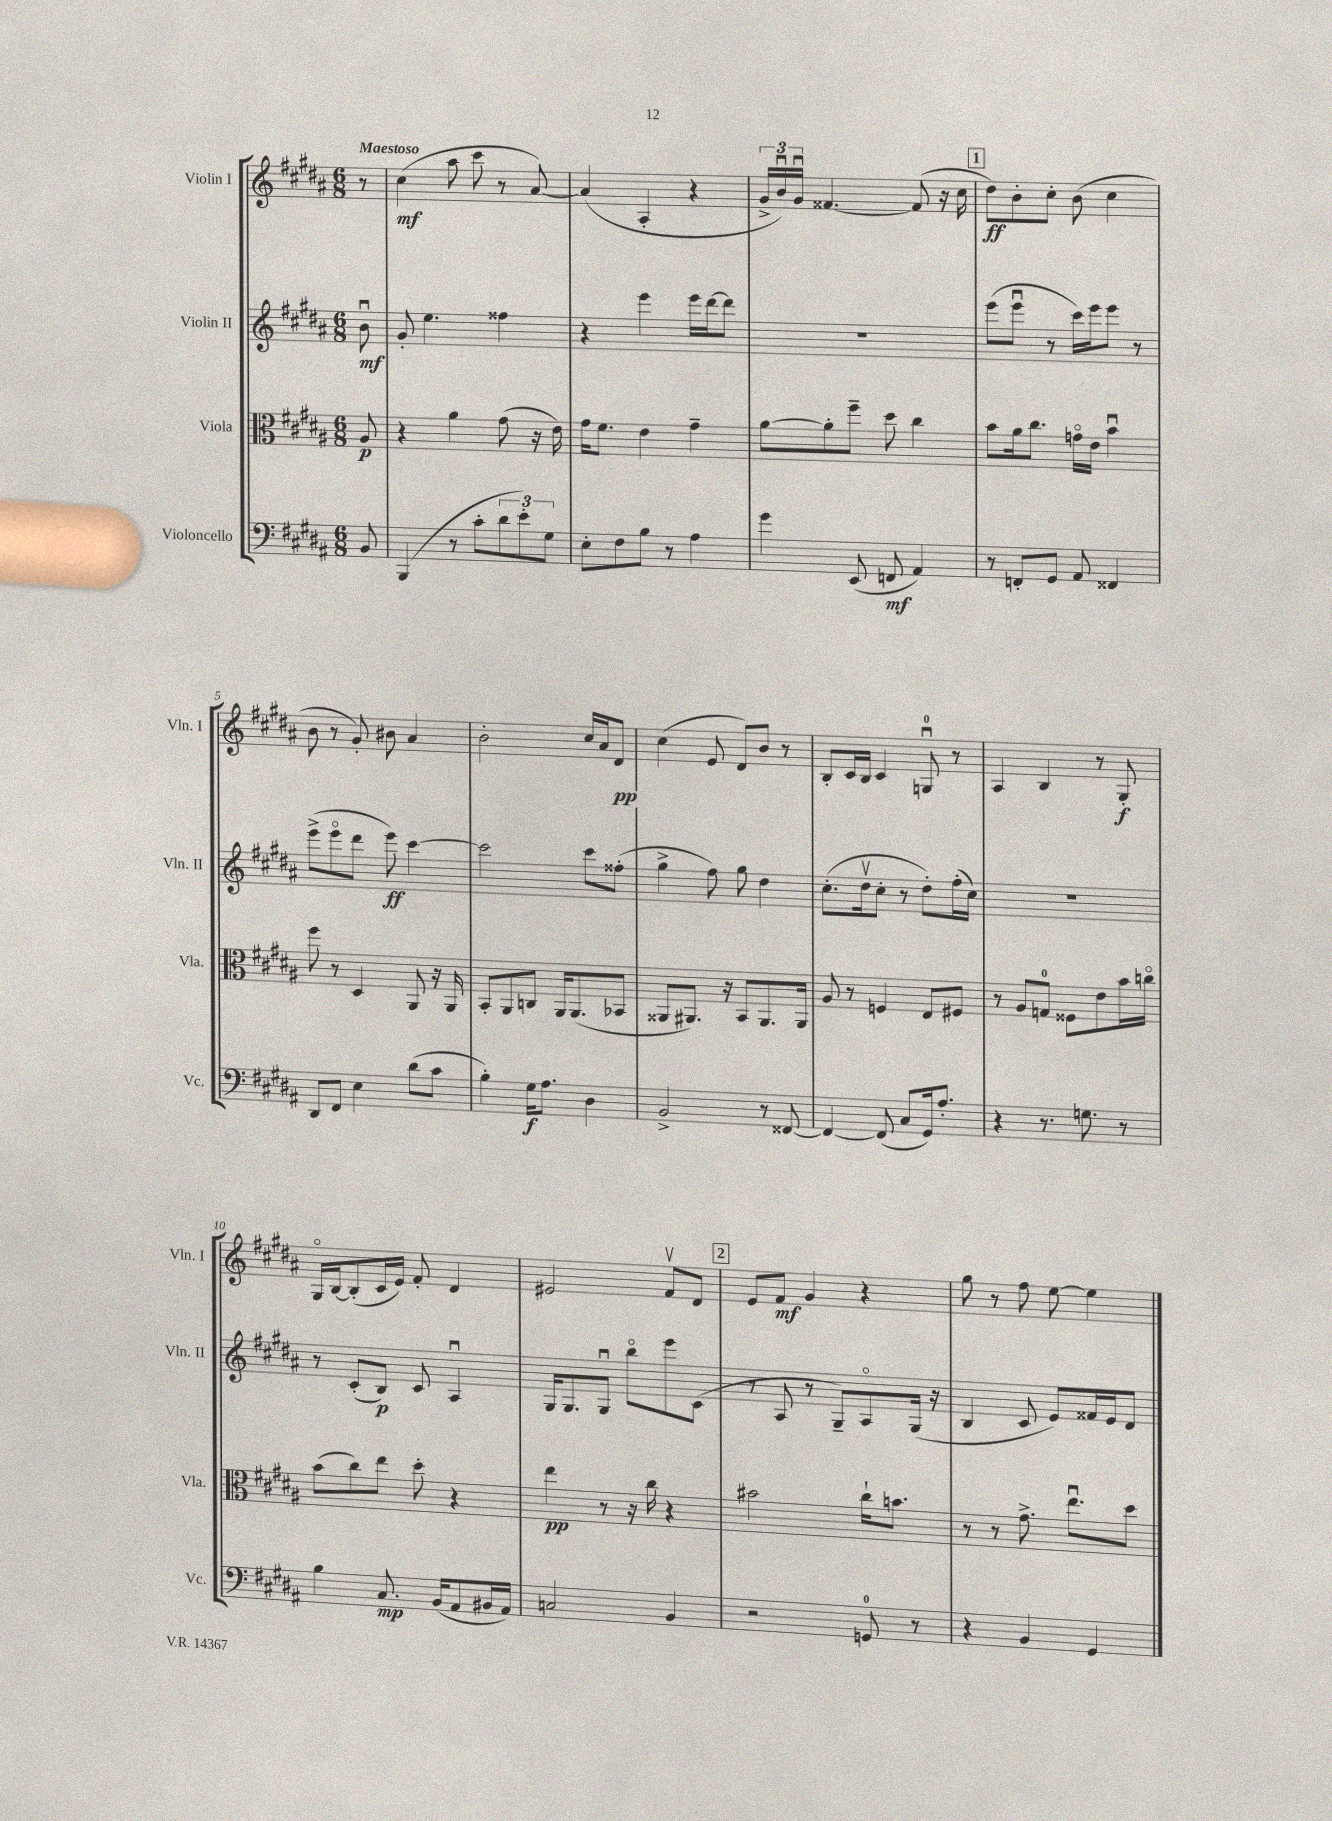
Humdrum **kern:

**kern	**kern	**kern	**kern
*staff4	*staff3	*staff2	*staff1
*clefF4	*clefC3	*clefG2	*clefG2
*k[f#c#g#d#a#]	*k[f#c#g#d#a#]	*k[f#c#g#d#a#]	*k[f#c#g#d#a#]
*M6/8	*M6/8	*M6/8	*M6/8
8BB	8A#	8bu	8r
=	=	=	=
(4BBB	4r	8g#'	(4cc#
.	.	4.ee	.
8r	4a#	.	8aa#
8c#'	.	.	8ccc#
12d#	(8g#	4ff##	8r
12e')	.	.	.
.	16r	.	[8a#)
12G#	.	.	.
.	16e)	.	.
=	=	=	=
8E'	16g#	4r	(4a#]
.	8.f#	.	.
8F#	.	.	.
8B	4e	4eee	4A#'
8r	.	.	.
4A#	4g#~	16eee	4r
.	.	[16ddd#	.
.	.	8ddd#]	.
=	=	=	=
4g#	[8a#	2.r	24g#^
.	.	.	24bu)
.	.	.	24g#u
.	8a#']	.	[4.f##
(8EE	8ff#~	.	.
8FF	8dd#	.	.
4AA#)	4cc#	.	(8f##]
.	.	.	16r
.	.	.	16cc#
=	=	=	=
8r	8b	(8eee	8dd#)
8FF'	16a#	8eeeu	8b'
.	8.cc#	.	.
8GG#	.	8r	8cc#'
8AA#	16go	16ccc#)	(8b
.	16e	16eee	.
4FF##	4bu	8eee	4cc#
.	.	8r	.
=	=	=	=
8DD#	8ff#	(8eee^	8b
8FF#	8r	8eeeo	8r
4E	4D#	8ddd#	8g#')
.	.	8eee)	8b#
(8d#	8AA#	[4ccc#	4a#
8c#	16r	.	.
.	16AA#	.	.
=	=	=	=
4B')	8BB'	2ccc#]	2b'
.	8AA#	.	.
16G#	8C	.	.
8.A#	.	.	.
.	16AA#	.	.
.	(8.AA#	.	.
4D#	.	8ccc#	16cc#
.	.	.	16a#
.	8BB-	(8ff##'	8d#
=	=	=	=
2BB^	8AA##	4gg#^	(4cc#
.	8.AA#)	.	.
.	.	8ff#)	8e
.	16r	.	.
.	8BB	8gg#	8d#)
8r	8.AA#	4dd#	8b
[8FF##	.	.	8r
.	16AA#	.	.
=	=	=	=
4FF##_	8A#	(8.cc#'	8B'
.	8r	.	16c#
.	.	16dd#v	16B
(8FF##]	4F	8cc#'	4c#
8C#	.	8r	.
16GG#)	8E	8dd#')	8Gu
8.A#'	.	.	.
.	8F#	(16ff#'	8r
.	.	16cc#)	.
=	=	=	=
4r	8r	2.r	4A#
.	8A#	.	.
8.r	8G	.	4B
.	8F##	.	.
8.G	.	.	.
.	8e	.	8r
8r	16b	.	8G#'
.	16cco	.	.
=	=	=	=
4B	(8b	8r	16G#o
.	.	.	[16B
.	8cc#)	(8c#'	(8B']
8.C#	8ee	8B)	16c#
.	.	.	16e)
.	8dd#'	8c#	8f#'
(16BB	.	.	.
8AA#	4r	4A#u	4d#
16BB#	.	.	.
16AA#)	.	.	.
=	=	=	=
2C	4ee	16G#	2e#
.	.	8.G#	.
.	8r	8G#u	.
.	16r	8bbo	.
.	16cc#	.	.
4BB	4r	8eee	8f#v
.	.	(8c#	8d#
=	=	=	=
2r	2b#	8r	8e
.	.	8A#	8f#
.	.	8r	4g#
.	.	8G#~)	.
8GG	16cc#`	8A#o	4r
.	8.b	.	.
8r	.	(16G#	.
.	.	16r	.
=	=	=	=
4r	8r	4B	8gg#
.	8r	.	8r
4BB	8.g#^	8c#	8ff#
.	.	8e)	[8ee
.	8.eeu	.	.
4GG#	.	16f##	4ee]
.	.	16e	.
.	8dd#	8d#	.
==	==	==	==
*-	*-	*-	*-
